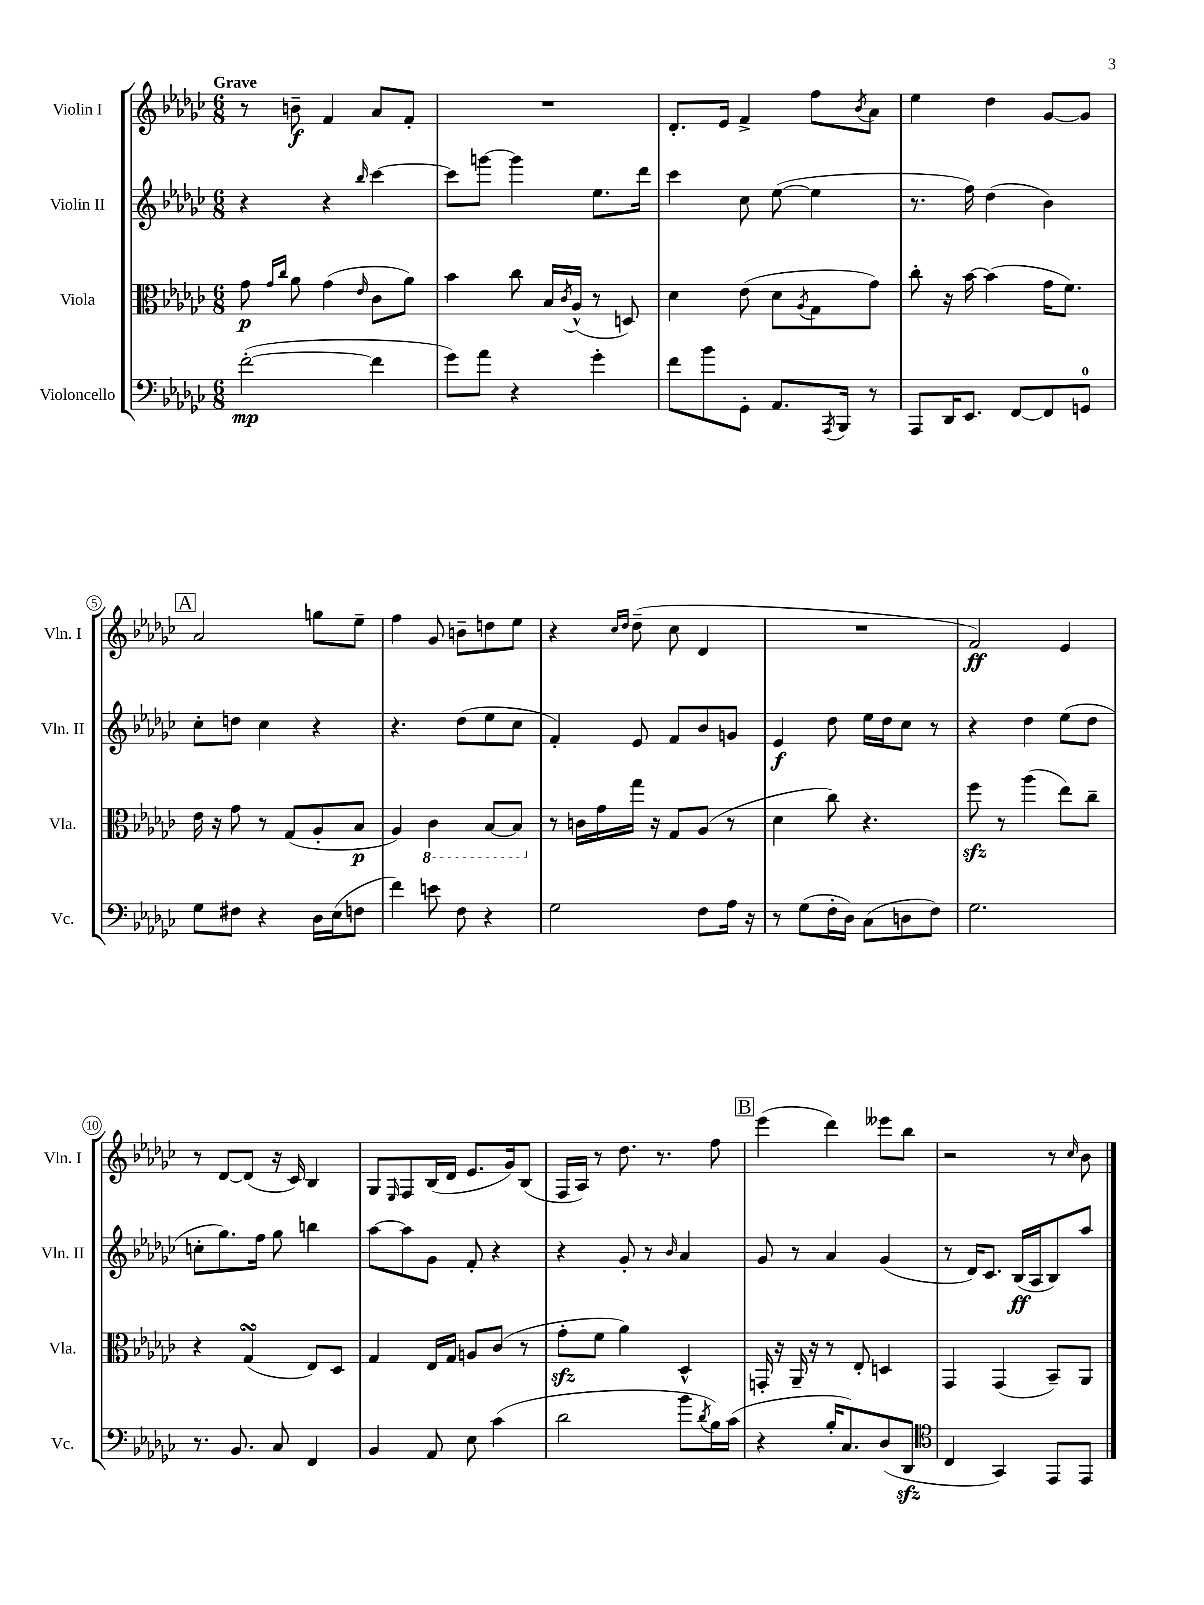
<<
\new StaffGroup <<
\new Staff = "s0" \with { instrumentName = "Violin I" shortInstrumentName = "Vln. I" } {
    \clef treble \key ges \major \numericTimeSignature \time 6/8 \tempo "Grave"
    r8 b'8--\f f'4 aes'8 f'8-. |
    R2. |
    des'8.-. ees'16 f'4-> f''8 \acciaccatura { bes'8 } aes'8 |
    ees''4 des''4 ges'8~ ges'8 |
    \mark \markup { \box "A" } aes'2 g''8 ees''8-- |
    f''4 ges'8 b'8-- d''8 ees''8 |
    r4 \grace { ces''16 des''16 } des''8--( ces''8 des'4 |
    R2. |
    f'2\ff) ees'4 |
    r8 des'8~ des'8( r16 ces'16) bes4 |
    ges8 \grace { ees16 } f8 bes16( des'16 ees'8. ges'16) bes8( |
    f16 aes16) r8 des''8. r8. f''8 |
    \mark \markup { \box "B" } ees'''4( des'''4) eeses'''8 bes''8 |
    r2 r8 \grace { ces''16 } bes'8 \bar "|." |
}
\new Staff = "s1" \with { instrumentName = "Violin II" shortInstrumentName = "Vln. II" } {
    \clef treble \key ges \major \numericTimeSignature \time 6/8
    r4 r4 \grace { bes''16 } ces'''4~ |
    ces'''8 g'''8~ g'''4 ees''8. des'''16 |
    ces'''4 ces''8 ees''8~( ees''4 |
    r8. f''16) des''4( bes'4) |
    \mark \markup { \box "A" } ces''8-. d''8 ces''4 r4 |
    r4. des''8( ees''8 ces''8 |
    f'4-.) ees'8 f'8 bes'8 g'8 |
    ees'4\f des''8 ees''16 des''16 ces''8 r8 |
    r4 des''4 ees''8( des''8 |
    c''8-. ges''8.) f''16 ges''8 b''4 |
    aes''8~ aes''8 ges'8 f'8-. r4 |
    r4 ges'8-. r8 \grace { bes'16 } aes'4 |
    \mark \markup { \box "B" } ges'8 r8 aes'4 ges'4( |
    r8 des'16) ces'8. bes16\ff( aes16 bes8) aes''8 \bar "|." |
}
\new Staff = "s2" \with { instrumentName = "Viola" shortInstrumentName = "Vla." } {
    \clef alto \key ges \major \numericTimeSignature \time 6/8
    ges'8\p \grace { ges'16 ces''16 } aes'8 ges'4( \grace { ees'16 } ces'8 aes'8) |
    bes'4 ces''8 bes16 \acciaccatura { ces'8 } aes16-^( r8 d8) |
    des'4 ees'8( des'8 \acciaccatura { aes8 } ges8 ges'8) |
    ces''8-. r16 bes'16~ bes'4( ges'16 f'8.) |
    \mark \markup { \box "A" } ees'16 r16 ges'8 r8 ges8( aes8-. bes8\p |
    aes4) \ottava #-1 ces4 bes,8~ bes,8 \ottava #0 |
    r8 c'16 ges'16 ges''16 r16 ges8 aes8( r8 |
    des'4 ces''8) r4. |
    f''8\sfz r8 aes''4( ees''8) ces''8-- |
    r4 ges4\turn( ees8) des8 |
    ges4 ees16 ges16 a8 ces'8( r8 |
    ges'8-.\sfz f'8 aes'4) des4-^ |
    \mark \markup { \box "B" } g,16-. r16 aes,16-- r16 r8 ees8-. d4 |
    ges,4 ges,4( bes,8--) aes,8 \bar "|." |
}
\new Staff = "s3" \with { instrumentName = "Violoncello" shortInstrumentName = "Vc." } {
    \clef bass \key ges \major \numericTimeSignature \time 6/8
    f'2~-.\mp( f'4 |
    ges'8) aes'8 r4 ges'4-. |
    f'8 bes'8 ges,8-. aes,8. \acciaccatura { aes,,8 } bes,,16 r8 |
    aes,,8 des,16 ees,8. f,8~ f,8 g,8-0 |
    \mark \markup { \box "A" } ges8 fis8 r4 des16 ees16( f8 |
    f'4) e'8 f8 r4 |
    ges2 f8 aes16 r16 |
    r8 ges8( f16-. des16) ces8( d8 f8) |
    ges2. |
    r8. bes,8. ces8 f,4 |
    bes,4 aes,8 ees8 ces'4( |
    des'2 bes'8 \acciaccatura { des'8 } bes16) ces'16( |
    \mark \markup { \box "B" } r4 bes16-. ces8.) des8( des,8\sfz |
    \clef tenor ces4 ges,4) ees,8 ees,8 \bar "|." |
}
>>
>>
\layout { \context { \Score \override BarNumber.stencil = #(make-stencil-circler 0.1 0.3 ly:text-interface::print) } }
